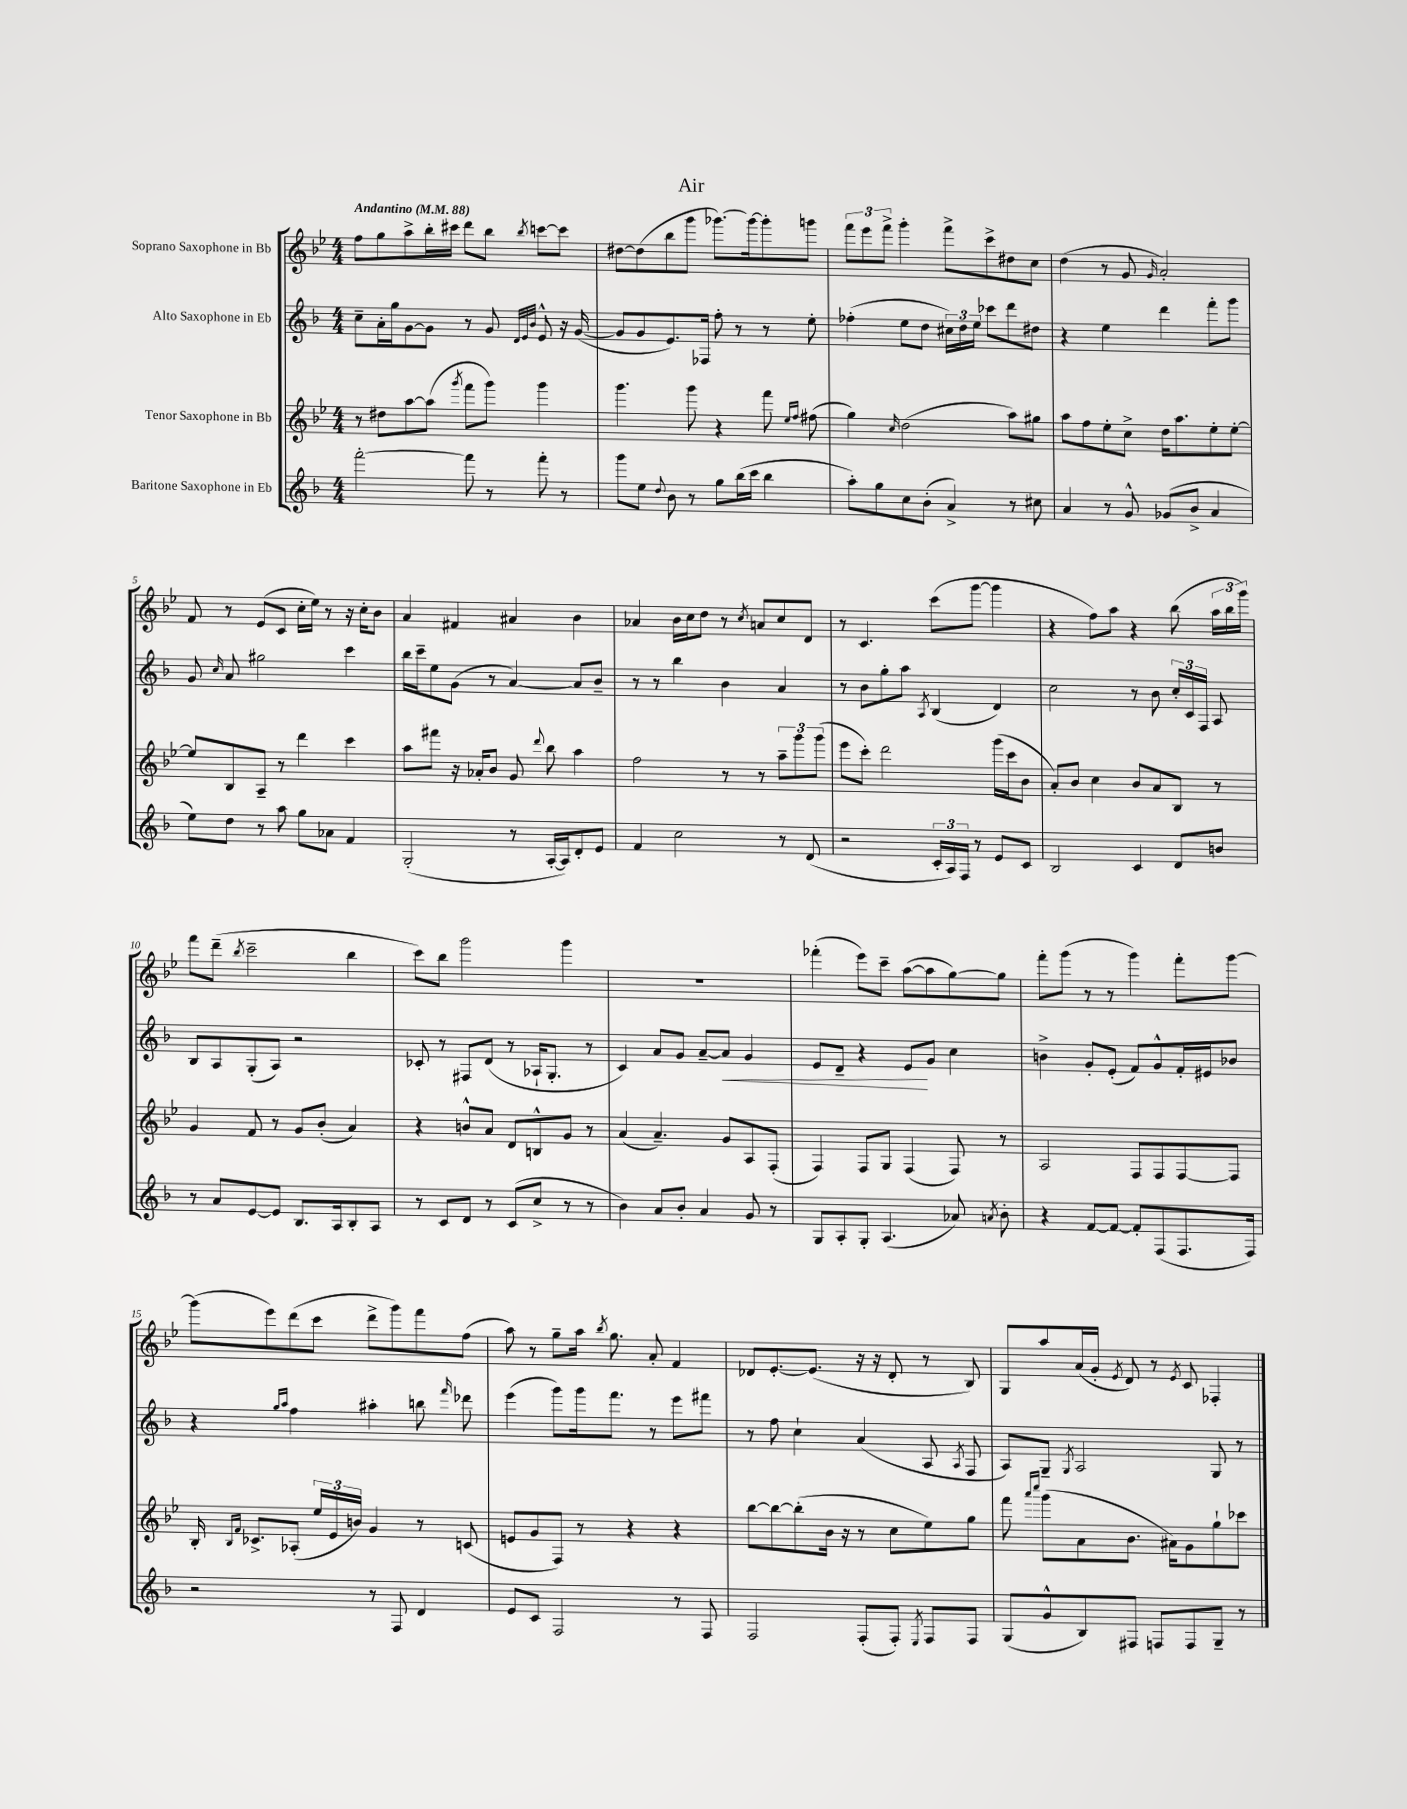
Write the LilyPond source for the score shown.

\header { title = "Air" }
<<
\new StaffGroup <<
\new Staff = "s0" \with { instrumentName = "Soprano Saxophone in Bb" } {
    \clef treble \key bes \major \numericTimeSignature \time 4/4 \tempo "Andantino" 4 = 88
    \autoBeamOff f''8[ g''8 a''8-> bes''16-. cis'''16] d'''8[ bes''8] \acciaccatura { bes''8 } c'''8[~ c'''8] |
    dis''8[~ dis''8( bes''8 g'''8] ges'''8.[~) ges'''16~ ges'''8-. g'''8] |
    \tuplet 3/2 { f'''8[ ees'''8 f'''8]-> } g'''4-. f'''8[-> c'''8-> dis''8 c''8] |
    d''4( r8 g'8 \grace { g'16 } a'2-.) |
    f'8 r8 ees'8[( c'8] c''16[-. ees''16]) r8 r16 c''16[-. bes'8] |
    a'4 fis'4 ais'4 bes'4 |
    aes'4 bes'16[ c''16 d''8] r8 \acciaccatura { c''8 } a'8[ c''8 d'8] |
    r8 c'4. c'''8[( g'''8]~ g'''4 |
    r4 f''8[) a''8] r4 bes''8( \tuplet 3/2 { a''16[ bes''16 g'''16]) } |
    f'''8[ d'''8]--( \acciaccatura { bes''8 } c'''2-- bes''4 |
    c'''8[) bes''8] g'''2 g'''4 |
    R1 |
    fes'''4-.( ees'''8[) c'''8]-- a''8[~( a''8 g''8~) g''8] |
    f'''8[-. g'''8]( r8 r8 g'''4) f'''8[-. g'''8]~ |
    g'''8[( ees'''8) d'''8( c'''8] d'''8[-> g'''8) f'''8 f''8]( |
    a''8) r8 g''8[-- a''16] \acciaccatura { bes''8 } g''8. a'8-. f'4 |
    des'8[ ees'8.~-. ees'8.]( r16 r16 des'8-. r8 bes8) |
    g8[ a''8 a'16( g'16]-. \acciaccatura { ees'8 } d'8) r8 \acciaccatura { ees'8 } c'8 fes4-. \bar "|." |
}
\new Staff = "s1" \with { instrumentName = "Alto Saxophone in Eb" } {
    \clef treble \key f \major \numericTimeSignature \time 4/4
    \autoBeamOff c''8[-- a'16-. g''16 g'8~ g'8] r8 g'8 \grace { d'32[ e'32 bes'32] } e'8-^ r16 g'16~( |
    g'8[ g'8 e'8.) fes16] f''8-. r8 r8 e''8-. |
    fes''4-.( e''8[ d''8] \tuplet 3/2 { cis''16[) d''16 e''16] } ces'''8[ d'''8 dis''8] |
    r4 e''4 d'''4 f'''8[-. g'''8] |
    g'8 \grace { c''16 } a'8 gis''2 c'''4 |
    bes''16[ c'''16-- e''8 g'8]( r8 a'4~) a'8[ bes'8]-- |
    r8 r8 bes''4 bes'4 a'4 |
    r8 bes'8[ g''8-. a''8] \acciaccatura { a8 } bes4( d'4) |
    c''2 r8 bes'8 \tuplet 3/2 { c''16[-. c'16 f16] } a8 |
    bes8[ a8 g8-.( a8]) r2 |
    ces'8-. r8 fis8[ d'8]( r8 aes16[-! g8.]-. r8 |
    c'4) a'8[ g'8] a'8[~-- a'8]\< g'4 |
    e'8[ d'8]-- r4 e'8[\! g'8] c''4 |
    b'4-> g'8[-. e'8]-.( f'8[) g'8-^ f'16-. eis'16 bes'8] |
    r4 \grace { g''16[ a''16] } f''4 ais''4-. b''8 \grace { f'''16 } des'''8 |
    e'''4( g'''8[) g'''16 f'''8.] r8 e'''8[ fis'''8] |
    r8 f''8 c''4-! a'4( a8 \acciaccatura { a8 } f8 |
    a8[) g8]-- \acciaccatura { g8 } a2 g8 r8 \bar "|." |
}
\new Staff = "s2" \with { instrumentName = "Tenor Saxophone in Bb" } {
    \clef treble \key bes \major \numericTimeSignature \time 4/4
    \autoBeamOff r8 dis''8[ a''8~ a''8]( \acciaccatura { g'''8 } f'''8[ g'''8]) g'''4 |
    g'''4. g'''8 r4 f'''8 \grace { ees''16[ f''16] } fis''8( |
    g''4) \grace { c''16 } d''2( a''8[) gis''8] |
    a''8[ f''8 ees''8-. c''8]-> d''16[ a''8. ees''8-. ees''8]~-. |
    ees''8[ bes8 a8]-- r8 d'''4 c'''4 |
    a''8[ fis'''8] r16 aes'16[-. bes'8] g'8 \appoggiatura { d'''8 } bes''8 a''4 |
    f''2 r8 r8 \tuplet 3/2 { a''8[-- g'''8 g'''8]( } |
    ees'''8[ c'''8]-.) d'''2 g'''16[( c'''16 bes'8] |
    a'8[-.) bes'8] c''4 bes'8[ a'8 bes8] r8 |
    g'4 f'8 r8 g'8[ bes'8]-.( a'4) |
    r4 b'8[-^ a'8] d'8[ b8-^ g'8] r8 |
    a'4( a'4.--) g'8[ a8 f8]-.( |
    f4) f8[ g8] f4( f8) r8 |
    a2 f8[ f8 f8~ f8] |
    bes16-. \grace { bes16[ f'16] } ces'8.[-> aes8]-.( \tuplet 3/2 { ees''16[ ees'16 b'16]) } g'4 r8 c'8( |
    e'8[ g'8 f8]) r8 r4 r4 |
    bes''8[~ bes''8~ bes''8-.( bes'16] r16 r8 c''8[ ees''8) g''8] |
    f'''8 \grace { a'''16[ c''''16] } g'''8[( a'8 bes'8.] ais'16[) g'8 g''8-! ces'''8] \bar "|." |
}
\new Staff = "s3" \with { instrumentName = "Baritone Saxophone in Eb" } {
    \clef treble \key f \major \numericTimeSignature \time 4/4
    \autoBeamOff f'''2~-. f'''8 r8 f'''8-. r8 |
    g'''8[ e''8] \appoggiatura { d''8 } bes'8 r8 g''8[ bes''16( c'''16] bes''4 |
    a''8[-.) g''8 c''8 bes'8]-.( a'4->) r8 cis''8 |
    a'4 r8 g'8-^ ges'8[( bes'8]-> a'4 |
    e''8[) d''8] r8 a''8 g''8[ aes'8] f'4 |
    g2-.( r8 a16[~-. a16) d'8-. e'8] |
    f'4 c''2 r8 d'8( |
    r2 \tuplet 3/2 { c'16[-. a16) f16] } r8 e'8[ c'8] |
    bes2 c'4 d'8[ b'8] |
    r8 a'8[ e'8~ e'8] bes8.[ a16 bes8-. a8] |
    r8 c'8[ d'8] r8 c'8[( c''8]-> r8 r8 |
    bes'4) a'8[ bes'8]-. a'4 g'8 r8 |
    g8[ a8-. g8]-. a4.( aes'8) \acciaccatura { a'8 } bes'8-. |
    r4 f'8[~ f'8]~ f'8[-. f8( f8. f16]) |
    r2 r8 f8 d'4 |
    e'8[ c'8] f2 r8 f8 |
    f2 f8[-.( f8]-.) \acciaccatura { e8 } f8[ f8] |
    g8[( g'8-^ bes8) fis8] f8[ f8 g8]-- r8 \bar "|." |
}
>>
>>
